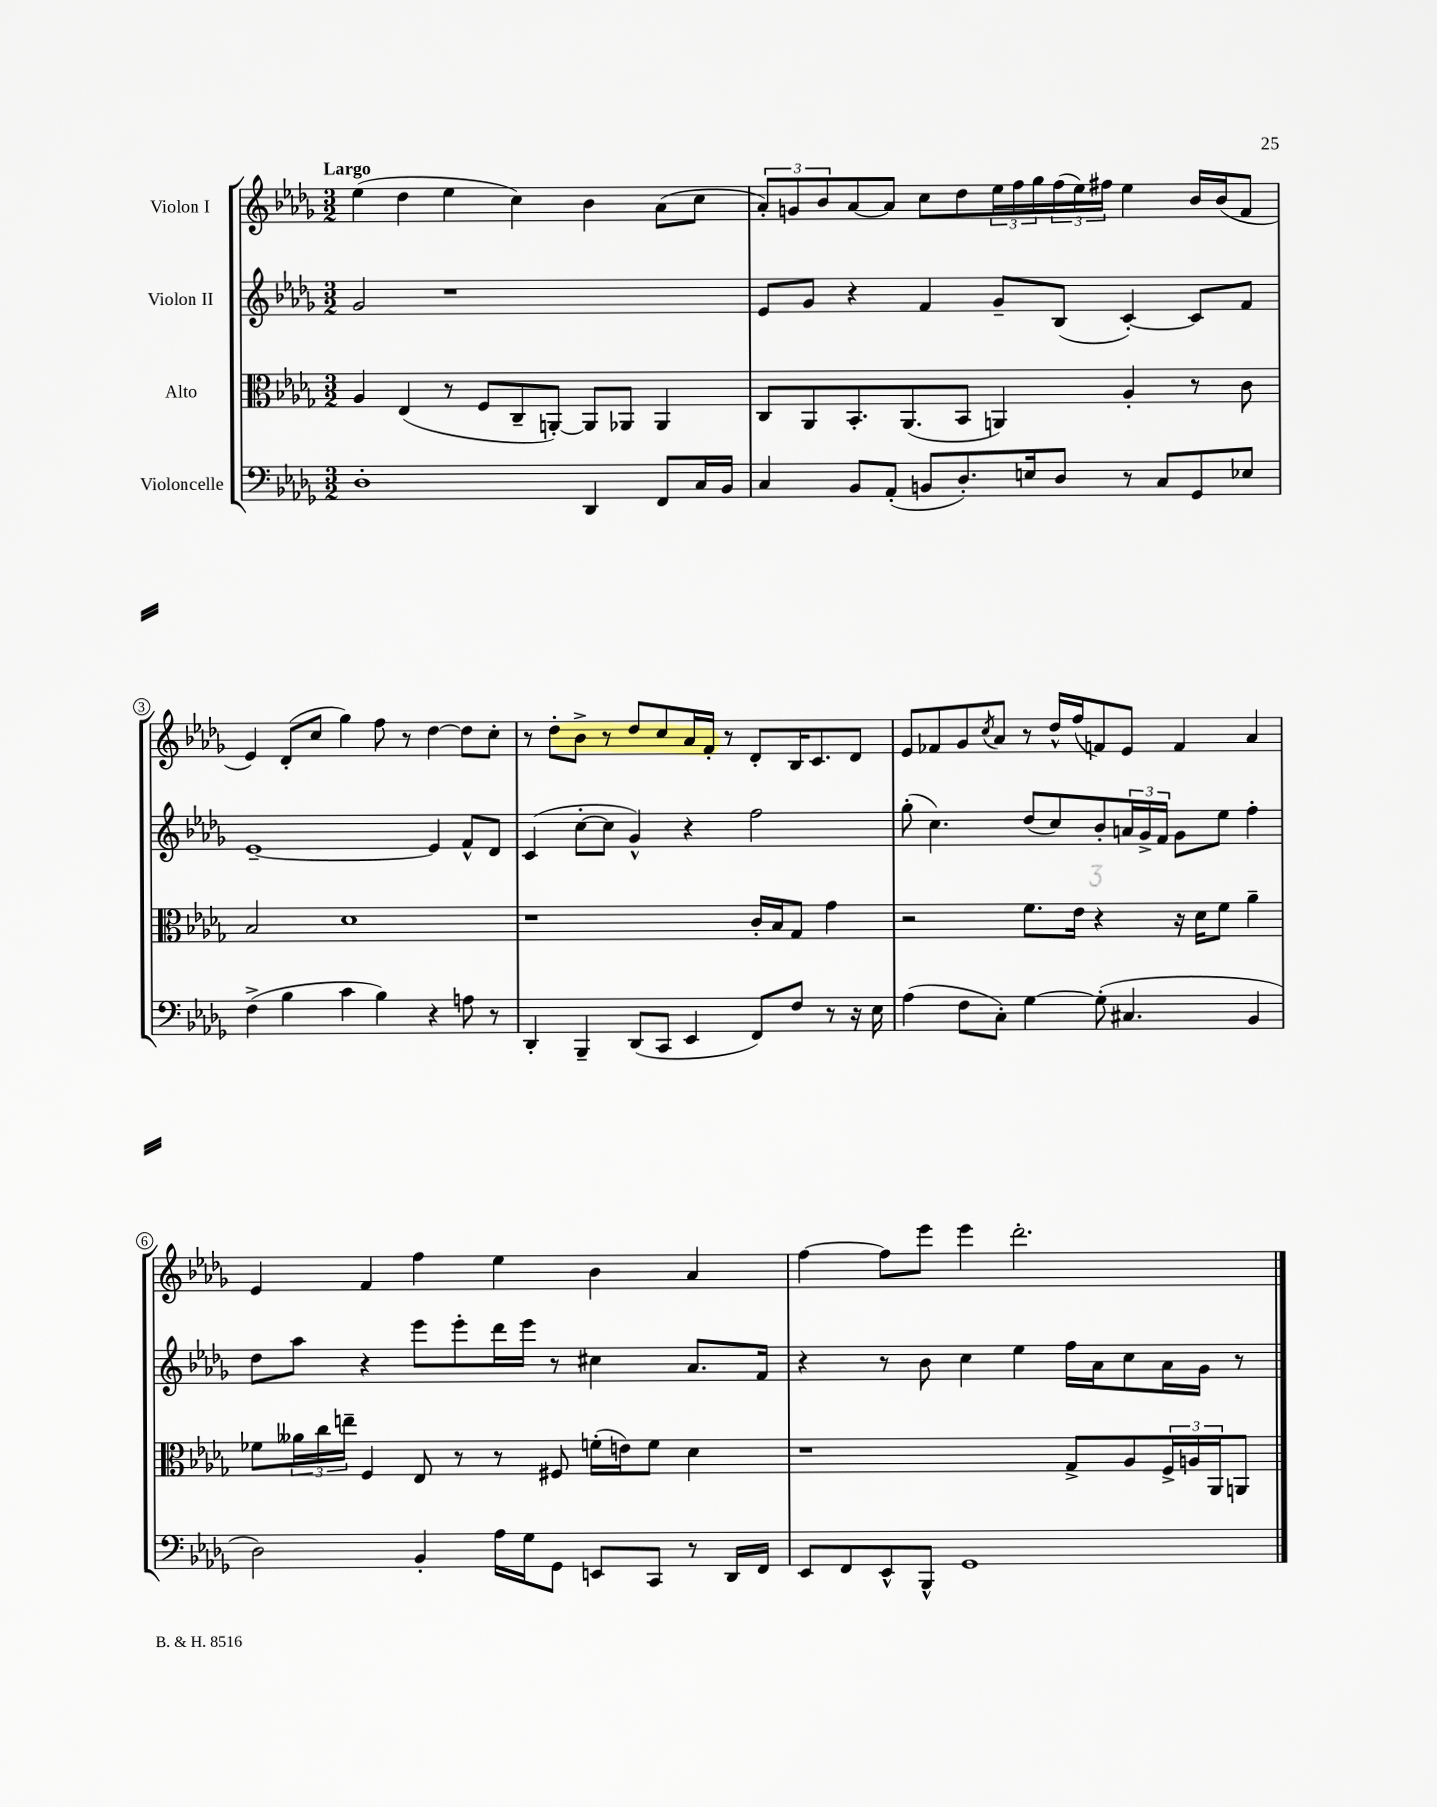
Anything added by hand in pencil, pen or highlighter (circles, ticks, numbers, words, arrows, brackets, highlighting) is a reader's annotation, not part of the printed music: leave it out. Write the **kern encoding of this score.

**kern	**kern	**kern	**kern
*part4	*part3	*part2	*part1
*staff4	*staff3	*staff2	*staff1
*I"Violoncelle	*I"Alto	*I"Violon II	*I"Violon I
*clefF4	*clefC3	*clefG2	*clefG2
*k[b-e-a-d-g-]	*k[b-e-a-d-g-]	*k[b-e-a-d-g-]	*k[b-e-a-d-g-]
*M3/2	*M3/2	*M3/2	*M3/2
=1	=1	=1	=1
!	!	!	!LO:TX:a:B:t=Largo
1D-'	4A-/	2g-/	(4ee-\
.	(4E-/	.	4dd-\
.	8r	1r	4ee-\
.	8F/L	.	.
.	8C~/	.	4cc\)
.	[8AAn'/J)	.	.
4DD-/	8AA/L]	.	4b-\
.	8AA-X/J	.	.
8FF/L	4AA-/	.	(8a-\L
16C/L	.	.	8cc\J
16BB-/JJ	.	.	.
=2	=2	=2	=2
4C/	8C/L	8e-/L	12a-'/L)
.	.	.	12gn/
.	8AA-/	8g-/J	.
.	.	.	12b-/
8BB-/L	8.BB-'/	4r	[8a-/
(8AA-'/J	.	.	8a-/J]
.	(8.AA-/	.	.
8BBn/L	.	4f/	8cc\L
8.D-'/)	8BB-/J	.	8dd-\
.	4AAn/)	8g-~/L	24ee-\L
.	.	.	24ff\
16En/k	.	.	.
.	.	.	24gg-\
8D-/J	.	(8B-/J	(24ff\
.	.	.	24ee-\)
.	.	.	24ff#X\JJ
8r	4A-'/	[4c'/)	4ee-\
8C/L	.	.	.
8GG-/	8r	8c/L]	16b-/LL
.	.	.	(16b-/J
8E-X/J	8c\	8f/J	8f/J
!!LO:LB:g=z
=3	=3	=3	=3
(4F^\	2B-/	[1e-~	4e-/)
4B-\	.	.	(8d-'/L
.	.	.	8cc/J
4c\	1d-	.	4gg-\)
4B-\)	.	.	8ff\
.	.	.	8r
4r	.	4e-/]	[4dd-\
8An\	.	8f^^/L	8dd-\L]
8r	.	8d-/J	8cc'\J
=4	=4	=4	=4
4DD-'/	1r	(4c/	8r
.	.	.	8dd-'\L
4BBB-~/	.	[8cc'\L	8b-^\J
.	.	8cc\J]	8r
(8DD-/L	.	4g-^^/)	8dd-/L
8CC/J	.	.	8cc/
4EE-/	.	4r	16a-/L
.	.	.	16f'/JJ
.	.	.	8r
8FF/L)	16c'/LL	2ff\	8d-'/L
.	16B-/J	.	.
8F/J	8G-/J	.	16B-/K
.	.	.	8.c/
8r	4g-\	.	.
16r	.	.	8d-/J
16E-\	.	.	.
=5	=5	=5	=5
(4A-\	2r	(8gg-'\	8e-/L
.	.	4.cc\)	8f-X/
8F\L	.	.	8g-/
.	.	.	8qcc/
8C'\J)	.	.	8a-/J
[4G-\	8.f\L	(8dd-/L	8r
.	.	8cc/)	16dd-^^/LL
.	16e-\Jk	.	(16ff/J
(8G-'\]	4r	8b-'/	8fn/)
4.C#X/	.	24an/L	8e-/J
.	.	24g-^/	.
.	.	24f/JJ	.
.	16r	8g-\L	4f/
.	16d-\KL	.	.
.	8f\J	8ee-\J	.
4BB-/	4a-~\	4ff'\	4a-/
!!LO:LB:g=z
=6	=6	=6	=6
2D-\)	8f-X\L	8dd-\L	4e-/
.	24a--X\L	8aa-\J	.
.	24cc\	.	.
.	24een~\JJ	.	.
.	4F/	4r	4f/
4BB-'/	8E-/	8eee-\L	4ff\
.	8r	8eee-'\	.
16A-\LL	8r	16ddd-\L	4ee-\
16G-\J	.	16eee-\JJ	.
8GG-\J	8F#X/	8r	.
8EEn/L	(16fn'\LL	4cc#X\	4b-\
.	16en\J)	.	.
8CC/J	8f\J	.	.
8r	4d-\	8.a-/L	4a-/
16DD-/LL	.	.	.
16FF/JJ	.	16f/Jk	.
=7	=7	=7	=7
8EE-/L	1r	4r	[4ff\
8FF/	.	.	.
8EE-^^/	.	8r	8ff\L]
8BBB-^^/J	.	8b-\	8eee-\J
1GG-	.	4cc\	4eee-\
.	.	4ee-\	2.ddd-'\
.	8G-^/L	16ff\LL	.
.	.	16a-\J	.
.	8A-/	8cc\	.
.	24F^/L	16a-\L	.
.	24An/	.	.
.	.	16g-\JJ	.
.	24AA-/J	.	.
.	8AAn/J	8r	.
==	==	==	==
*-	*-	*-	*-
